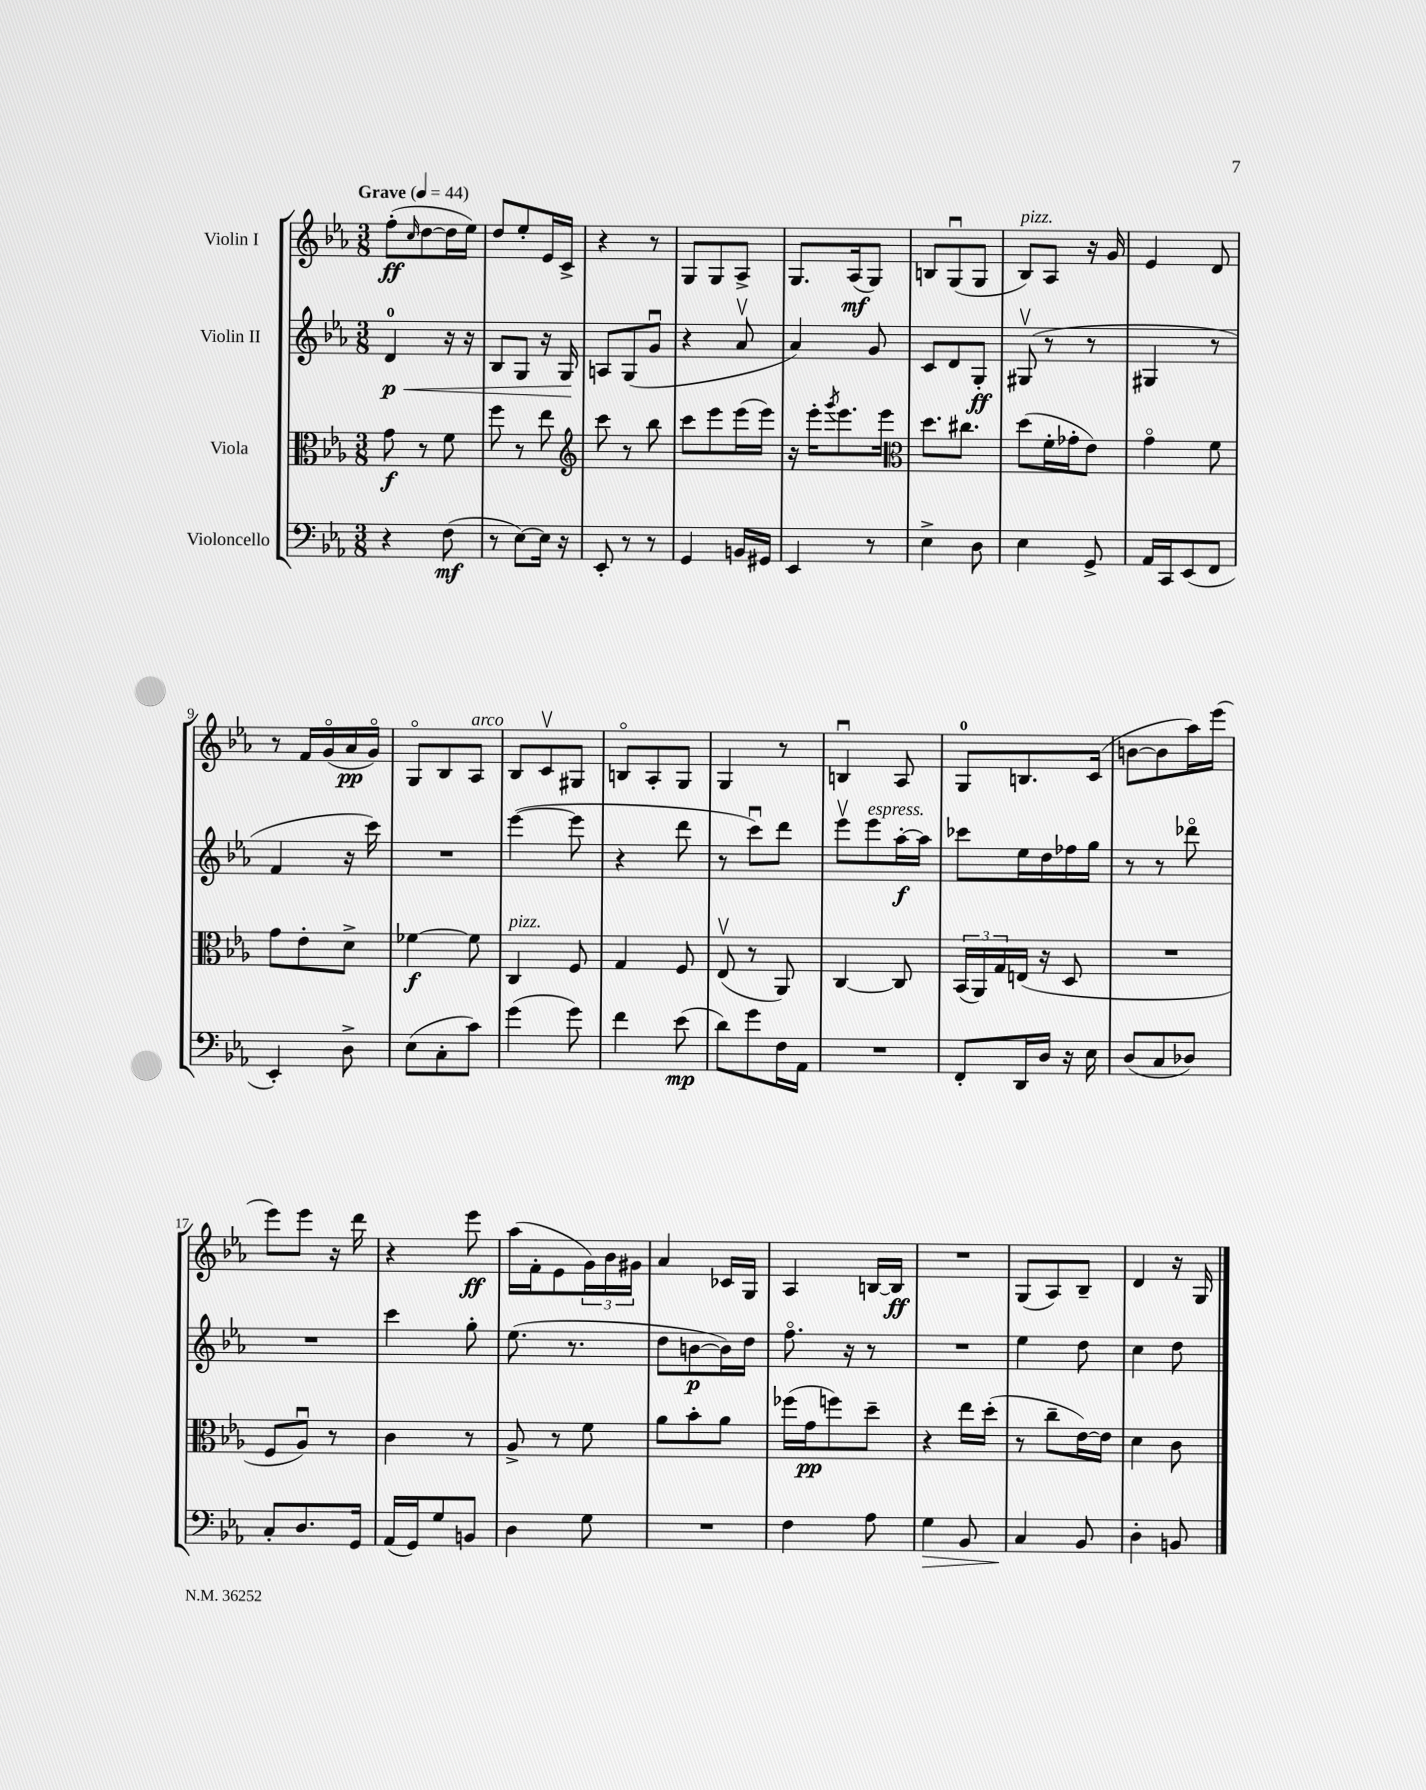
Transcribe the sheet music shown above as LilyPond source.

<<
\new StaffGroup <<
\new Staff = "s0" \with { instrumentName = "Violin I" } {
    \clef treble \key ees \major \numericTimeSignature \time 3/8 \tempo "Grave" 4 = 44
    f''8-.\ff( \grace { c''16 } d''8~ d''16 ees''16) |
    d''8 ees''8-. ees'16 c'16-> |
    r4 r8 |
    g8 g8 aes8-> |
    g8. aes16\mf( g8) |
    b8 g8\downbow( g8 |
    bes8^\markup { \italic "pizz." }) aes8 r16 g'16 |
    ees'4 d'8 |
    r8 f'16 g'16\flageolet( aes'16\pp g'16\flageolet) |
    g8\flageolet bes8 aes8^\markup { \italic "arco" } |
    bes8 c'8\upbow gis8 |
    b8\flageolet aes8-. g8 |
    g4 r8 |
    b4\downbow aes8 |
    g8-0 b8. c'16( |
    b'8~ b'8 aes''16) ees'''16( |
    ees'''8) ees'''8 r16 d'''16 |
    r4 ees'''8\ff |
    aes''16( f'16-. ees'8 \tuplet 3/2 { g'16) bes'16 gis'16 } |
    aes'4 ces'16 g16 |
    aes4 b16~ b16\ff |
    R4. |
    g8( aes8) bes8-- |
    d'4 r16 g16 \bar "|." |
}
\new Staff = "s1" \with { instrumentName = "Violin II" } {
    \clef treble \key ees \major \numericTimeSignature \time 3/8
    d'4-0\p\< r16 r16 |
    bes8 g8 r16 g16\! |
    a8 g8( g'8\downbow |
    r4 aes'8\upbow |
    aes'4) g'8 |
    c'8 d'8 g8-.\ff |
    gis8\upbow( r8 r8 |
    gis4 r8 |
    f'4 r16 c'''16) |
    R4. |
    ees'''4~( ees'''8 |
    r4 d'''8 |
    r8 c'''8\downbow) d'''8 |
    ees'''8\upbow ees'''8^\markup { \italic "espress." } aes''16~-.\f aes''16 |
    ces'''8 ees''16 d''16 fes''16 g''16 |
    r8 r8 des'''8\flageolet |
    R4. |
    c'''4 g''8-. |
    ees''8.( r8. |
    d''8 b'8~\p b'16) d''16 |
    f''8.\flageolet r16 r8 |
    R4. |
    ees''4 d''8 |
    c''4 d''8 \bar "|." |
}
\new Staff = "s2" \with { instrumentName = "Viola" } {
    \clef alto \key ees \major \numericTimeSignature \time 3/8
    g'8\f r8 f'8 |
    f''8 r8 ees''8 |
    \clef treble c'''8 r8 bes''8 |
    c'''8 ees'''8 ees'''16( ees'''16) |
    r16 ees'''16-. \acciaccatura { g'''8 } ees'''8. ees'''16 |
    \clef alto d''8. cis''8. |
    d''8( f'16-. ges'16-. ees'8) |
    g'4\flageolet f'8 |
    g'8 ees'8-. d'8-> |
    fes'4~\f fes'8 |
    c4^\markup { \italic "pizz." } f8 |
    g4 f8 |
    ees8\upbow( r8 aes,8) |
    c4~ c8 |
    \tuplet 3/2 { bes,16( aes,16) g16 } e16( r16 d8 |
    R4. |
    f8 aes8\downbow) r8 |
    c'4 r8 |
    aes8-> r8 f'8 |
    aes'8 bes'8-. aes'8 |
    fes''16( g'16\pp f''8) d''8-- |
    r4 ees''16 d''16-.( |
    r8 c''8-- ees'16~) ees'16 |
    d'4 c'8 \bar "|." |
}
\new Staff = "s3" \with { instrumentName = "Violoncello" } {
    \clef bass \key ees \major \numericTimeSignature \time 3/8
    r4 f8\mf( |
    r8 ees8~) ees16 r16 |
    ees,8-. r8 r8 |
    g,4 b,16 gis,16 |
    ees,4 r8 |
    ees4-> d8 |
    ees4 g,8-> |
    aes,16 c,16 ees,8( f,8 |
    ees,4-.) d8-> |
    ees8( c8-. c'8) |
    g'4( g'8) |
    f'4 ees'8\mp( |
    d'8) g'8 f16 aes,16 |
    R4. |
    f,8-. d,16 d16 r16 ees16 |
    d8( c8 des8) |
    c8-. d8. g,16 |
    aes,16( g,16) g8 b,8 |
    d4 g8 |
    R4. |
    f4 aes8 |
    g4\> bes,8 |
    c4\! bes,8 |
    d4-. b,8 \bar "|." |
}
>>
>>
